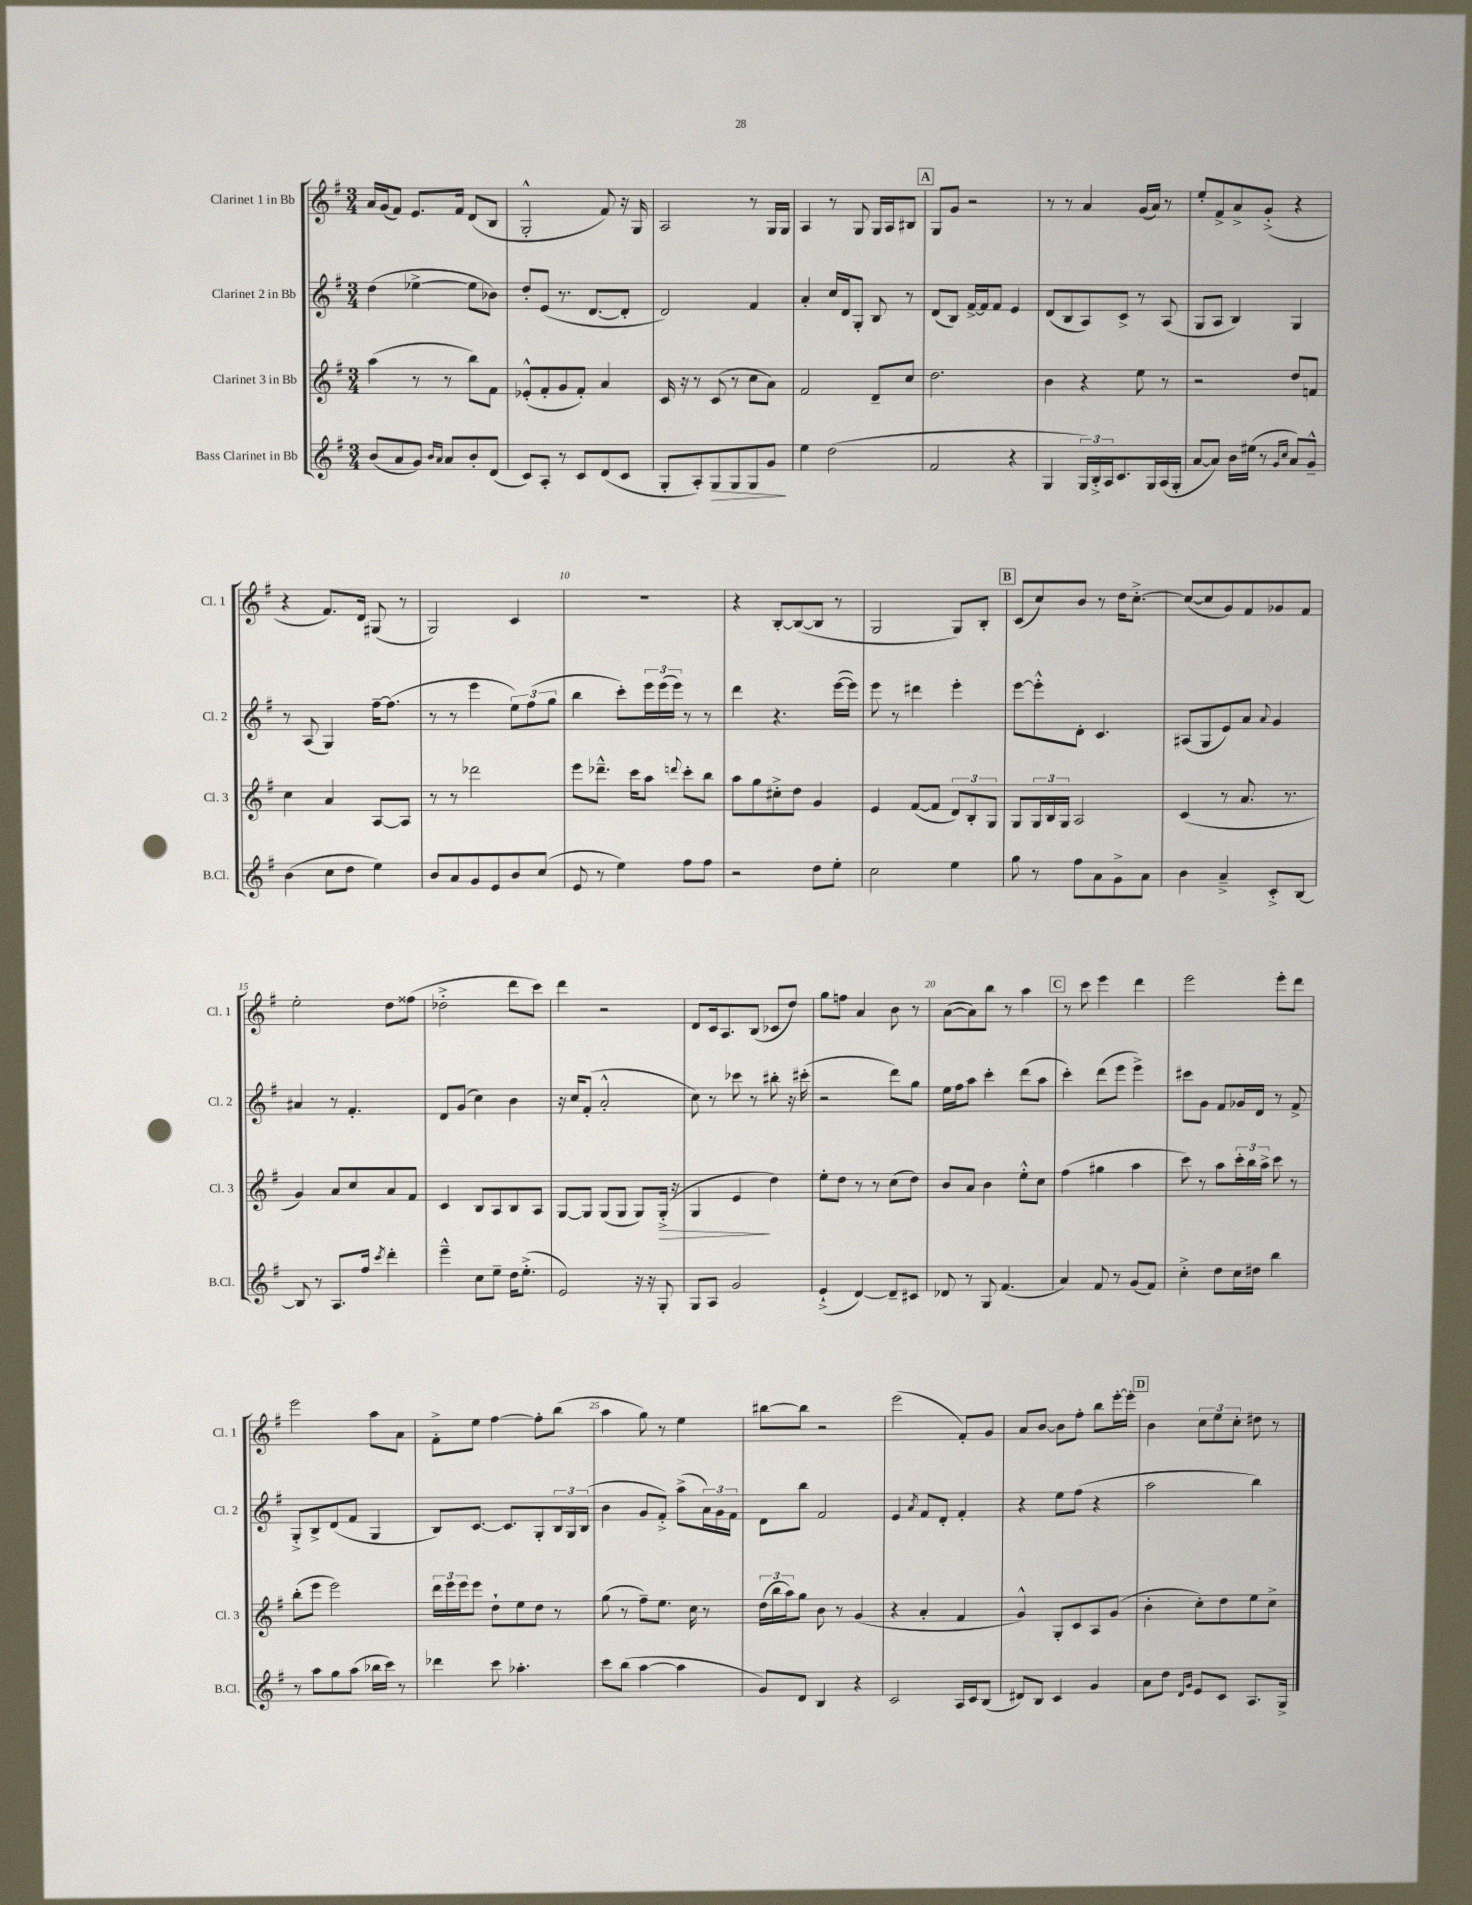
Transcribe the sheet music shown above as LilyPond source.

<<
\new StaffGroup <<
\new Staff = "s0" \with { instrumentName = "Clarinet 1 in Bb" shortInstrumentName = "Cl. 1" } {
    \clef treble \key g \major \numericTimeSignature \time 3/4
    a'16 g'16( fis'8) e'8. fis'16 d'8( b8 |
    g2-.-^ fis'8) r16 g16 |
    a2 r8 g16 g16 |
    a4 r8 g8 g16 a16 bis8 |
    \mark \markup { \box "A" } g8 g'8 r2 |
    r8 r8 a'4 g'16( a'16) r8 |
    e''8-. fis'8-> a'8-> g'8-.->( r4 |
    r4 fis'8.) d'16 gis8( r8 |
    g2) c'4 |
    R2. |
    r4 b8~-. b8~( b8 r8 |
    g2 g8) b8-. |
    \mark \markup { \box "B" } c'8( c''8) b'8 r8 d''16 c''8.~-.-> |
    c''8~( c''8 g'8) fis'8 ges'8 fis'8 |
    e''2-. d''8 fisis''8( |
    des''2-.-> d'''8 c'''8) |
    d'''4 r2 |
    d'8 c'16 a8. b8( ces'8 d''8) |
    g''8 f''8 a'4 b'8 r8 |
    a'8~( a'8) b''8 r8 a''4 |
    \mark \markup { \box "C" } r8 c'''8 e'''4 d'''4 |
    e'''2 e'''8-. d'''8 |
    e'''2 a''8 a'8 |
    fis'8-.-> e''8 fis''4~ fis''8-. b''8( |
    a''4 g''8) r8 e''4 |
    bis''8~ bis''8 r2 |
    e'''2( fis'8-.) g'8 |
    a'8 b'8~ b'8 fis''8-. b''8 e'''16~-. e'''16-. |
    \mark \markup { \box "D" } b'4 \tuplet 3/2 { c''8 e''8 c''8-. } dis''8 r8 \bar "|." |
}
\new Staff = "s1" \with { instrumentName = "Clarinet 2 in Bb" shortInstrumentName = "Cl. 2" } {
    \clef treble \key g \major \numericTimeSignature \time 3/4
    d''4( ees''4~-> ees''8 bes'8) |
    d''8-. e'8( r8. d'8.~ d'8-. |
    d'2) fis'4 |
    a'4-. c''16 d'16 g8-. b8 r8 |
    \mark \markup { \box "A" } d'8( b8) fis'16~-> fis'16 fis'8 e'4 |
    d'8( b8 a8) c'8-> r8 a8( |
    g8 a8 b4) g4 |
    r8 a8( g4) fis''16~-- fis''8.( |
    r8 r8 e'''4 \tuplet 3/2 { e''8) fis''8( g''8 } |
    b''4 c'''8-.) \tuplet 3/2 { e'''16 e'''16( e'''16) } r8 r8 |
    d'''4 r4. e'''16~( e'''16) |
    e'''8 r8 dis'''4 e'''4-. |
    \mark \markup { \box "B" } e'''8~ e'''8-.-^ d'8-. c'4. |
    ais8( g8 e'8) a'8 \appoggiatura { a'8 } g'4 |
    ais'4 r8 fis'4.-. |
    d'8 g'8( c''4) b'4 |
    r16 c''16 fis'8-.( a'2-.-^ |
    c''8) r8 ces'''8 r8 bis''8-. r16 cis'''16-.( |
    r2 d'''8) g''8 |
    e''16 fis''16 a''8 c'''4-. d'''8( a''8 |
    \mark \markup { \box "C" } c'''4-.) d'''8( e'''8 e'''4->) |
    cis'''8 g'8 fis'8 ges'16 d'16 r8 fis'8-> |
    g8-.-> b8-> d'8( fis'8 g4 |
    b8) c'8.~ c'8. g8-. \tuplet 3/2 { b16 g16 b16( } |
    b'4 g'8 fis'8-.->) a''8->( \tuplet 3/2 { a'16) g'16 fis'16 } |
    d'8 b''8 fis'2 |
    e'4 \acciaccatura { a'8 } fis'8 d'8-. fis'4-. |
    r4 e''8 fis''8( r4 |
    \mark \markup { \box "D" } a''2 b''4) \bar "|." |
}
\new Staff = "s2" \with { instrumentName = "Clarinet 3 in Bb" shortInstrumentName = "Cl. 3" } {
    \clef treble \key g \major \numericTimeSignature \time 3/4
    a''4( r8 r8 b''8) fis'8 |
    ees'8-.-^( fis'8-. g'8 fis'8-.) a'4 |
    c'16 r16 r8 c'8( r8 c''8 a'8) |
    fis'2 d'8-- c''8 |
    \mark \markup { \box "A" } d''2. |
    b'4 r4 e''8 r8 |
    r2 d''8 f'8 |
    c''4 a'4 a8~ a8 |
    r8 r8 des'''2 |
    e'''8 des'''8.---^ c'''16 a''8 \appoggiatura { d'''8 } c'''8-. b''8 |
    a''8 g''8 cis''8-.-> d''8 g'4 |
    e'4 fis'8~( fis'8 \tuplet 3/2 { d'8) b8-. g8 } |
    \mark \markup { \box "B" } g8 \tuplet 3/2 { g16 b16 g16 } a2 |
    c'4( r8 a'8. r8. |
    g'4) a'8 c''8 a'8 fis'8 |
    c'4 b8 a8 b8 a8 |
    g8~ g8 g8( g8 g8) g16-.->\>( r16 |
    g4 e'4\! d''4) |
    e''8-. d''8 r8 r8 c''8( d''8) |
    b'8 a'8 b'4 e''8-.-^ c''8 |
    \mark \markup { \box "C" } fis''4( gis''4 a''4 |
    c'''8) r8 a''8 \tuplet 3/2 { c'''16-. b''16 a''16-> } c'''8 r8 |
    b''8-.( e'''8 e'''2) |
    \tuplet 3/2 { d'''16 e'''16 e'''16 } e'''8 d''8-! e''8 d''8 r8 |
    g''8( r8 fis''8--) e''8. c''16 r8 |
    \tuplet 3/2 { d''16( b''16 a''16) } g''8 b'8 r8 g'4( |
    r4 a'4-. fis'4 |
    g'4-^) g8-. c'8 a8 g'8( |
    \mark \markup { \box "D" } b'4-. c''8-.) d''8 e''8 c''8-> \bar "|." |
}
\new Staff = "s3" \with { instrumentName = "Bass Clarinet in Bb" shortInstrumentName = "B.Cl." } {
    \clef treble \key g \major \numericTimeSignature \time 3/4
    b'8( a'8 g'8) \grace { b'16 a'16 } a'8 b'8-. d'8( |
    c'8) a8-. r8 c'8 d'8( c'8 |
    g8-. a8-.) g8\> g8 g8 g'8\! |
    e''4 d''2( |
    \mark \markup { \box "A" } fis'2 r4 |
    g4 \tuplet 3/2 { g16) b16-.-> a16 } c'8. g16 a16( g16-. |
    a'8~ a'8) b'16 eis''16( r8 \grace { g'16 c''16 } a'8) g'8---^ |
    b'4( c''8 d''8 e''4) |
    b'8 a'8 g'8 e'8 b'8 c''8( |
    e'8 r8 e''4) fis''8 fis''8 |
    r2 d''8 e''8-. |
    c''2 e''4 |
    \mark \markup { \box "B" } g''8 r8 fis''8 a'8 g'8-> a'8 |
    b'4 a'4---> c'8-.-> b8~ |
    b8 r8 a8. fis''16 \acciaccatura { c'''8 } d'''4-. |
    e'''4---^ c''8 e''8-- d''16 e''8.-.->( |
    e'2) r16 r16 g8-. |
    g8 a8 g'2 |
    e'4-!->( d'4~) d'8-- cis'8 |
    des'8 r8 g8 fis'4.( |
    \mark \markup { \box "C" } a'4) fis'8 r8 g'8( fis'8) |
    c''4-.-> d''8 c''16 dis''16 b''4 |
    r8 a''8 g''8 a''8( bes''16 c'''16) r8 |
    des'''4 c'''8 aes''4.-. |
    c'''8 b''8( a''4~ a''4 |
    g'8) d'8 b4 r4 |
    c'2 a16 c'16 b8( |
    dis'8) b8 c'4 g'4 |
    \mark \markup { \box "D" } a'8 d''8 \grace { d'16 g'16 } e'8 c'8 a8. g16-> \bar "|." |
}
>>
>>
\layout { \context { \Score \override BarNumber.break-visibility = ##(#f #t #t) barNumberVisibility = #(every-nth-bar-number-visible 5) } }
